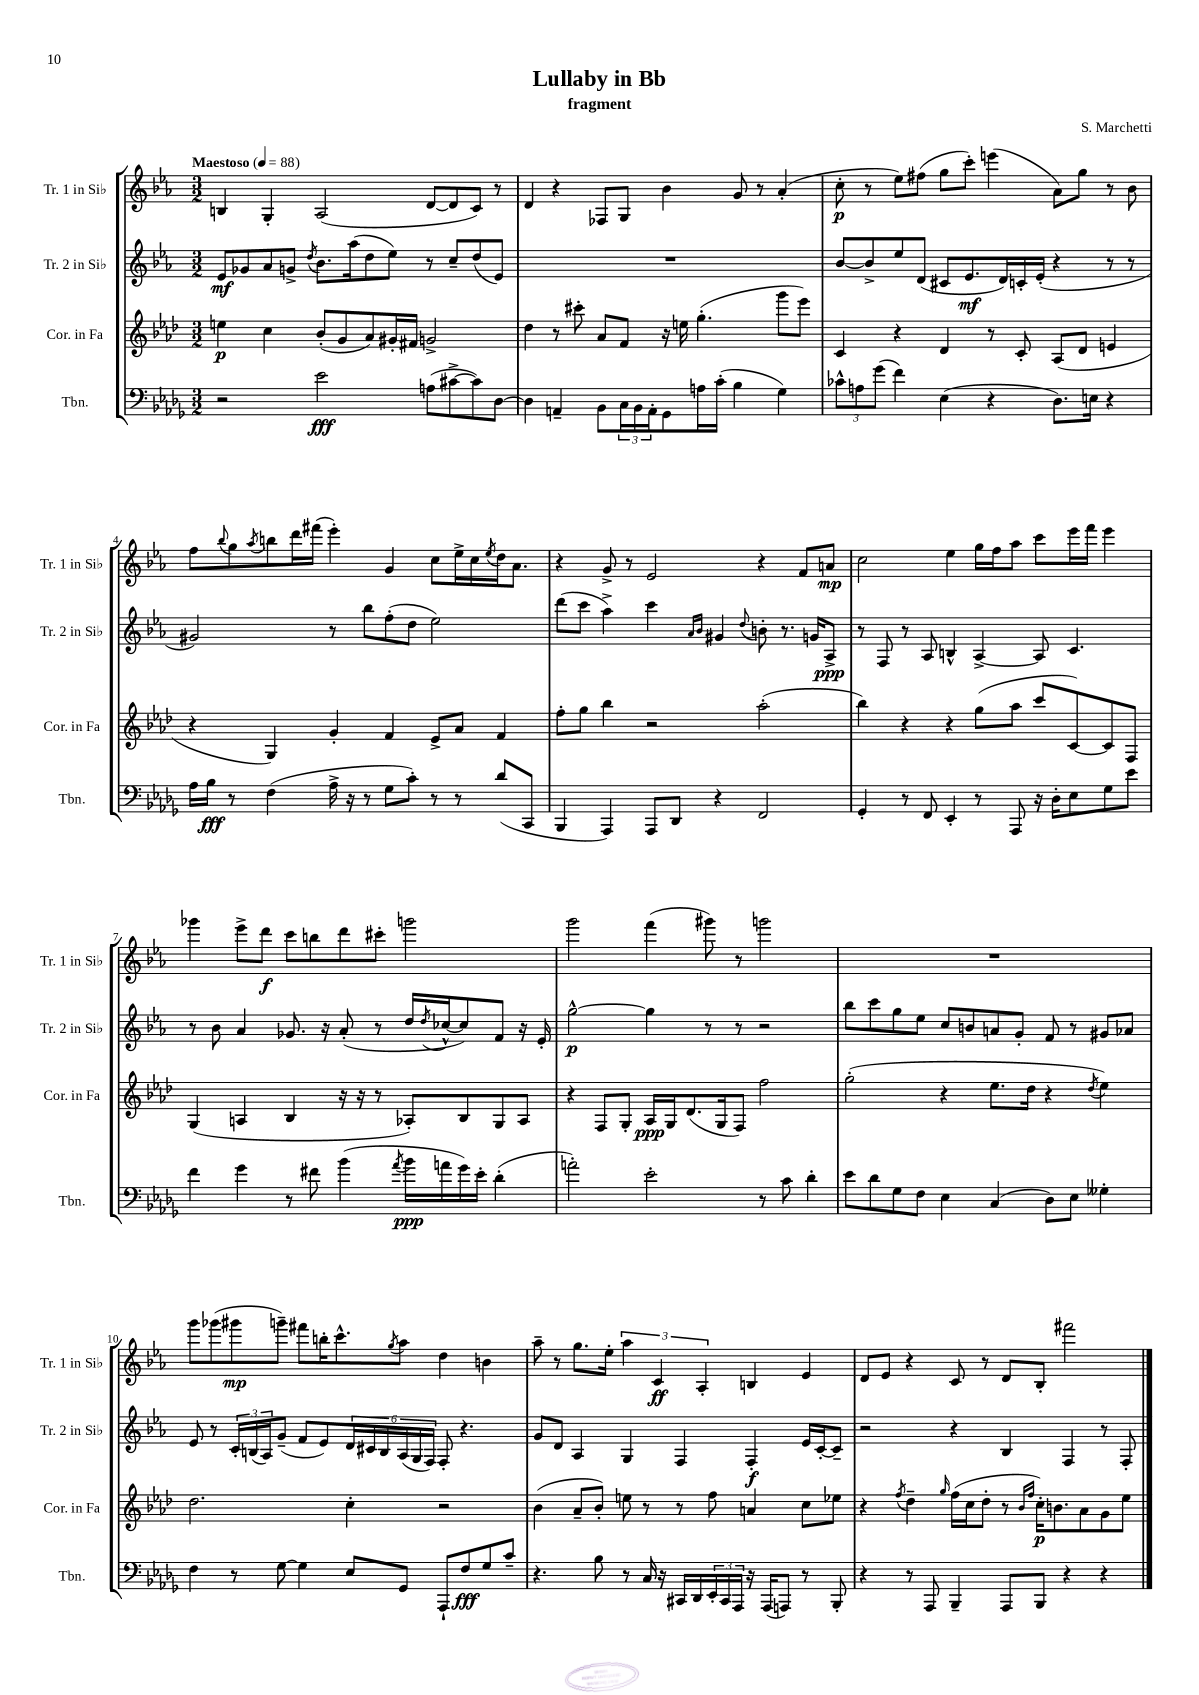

**kern	**kern	**kern	**kern
*staff4	*staff3	*staff2	*staff1
*clefF4	*clefG2	*clefG2	*clefG2
*k[b-e-a-d-g-]	*k[b-e-a-d-]	*k[b-e-a-]	*k[b-e-a-]
*M3/2	*M3/2	*M3/2	*M3/2
*MM88	*MM88	*MM88	*MM88
2r	4ee	8e-	4B
.	.	8g-	.
.	4cc	8a-	4G'
.	.	8g^	.
.	.	8qdd	.
2e-	(8b-'	8.b-	(2A-
.	8g	.	.
.	.	(16aa-	.
.	8a-)	8dd	.
.	16g#'	8ee-)	.
.	16f#	.	.
(8A	2g^	8r	[8d
[8c#^	.	8cc~	8d]
8c#])	.	(8dd	8c)
[8D-	.	8e-)	8r
=	=	=	=
4D-]	4dd-	1.r	4d
4AA~	8r	.	4r
.	8ccc#'	.	.
8BB-	8a-	.	8F-
24C	8f	.	8G
24BB-	.	.	.
24AA'	.	.	.
8GG-	16r	.	4b-
.	16ee	.	.
16A	(4.gg'	.	.
(16c'	.	.	.
4B-	.	.	8g
.	.	.	8r
4G-)	8ggg	.	(4a-'
.	8eee-)	.	.
=	=	=	=
12c-^^	4c	[8b-	8cc'
12A	.	.	.
.	.	8b-^]	8r
(12g-	.	.	.
4f)	4r	8ee-	8ee-)
.	.	(8d	(8ff#
(4E-	4d-	8c#	8gg
.	.	8.e-	8ccc')
4r	8r	.	(4eee
.	.	16d)	.
.	8c'	16c'	.
.	.	(16e-'	.
8.D-)	(8A-	4r	8a-)
.	8d-	.	8gg
16E	.	.	.
4r	4e	8r	8r
.	.	8r	8b-
=	=	=	=
16A-	4r	2g#)	8ff
16B-	.	.	.
.	.	.	8qqbb-
8r	.	.	8gg
.	.	.	8qaa-
(4F	4G)	.	8bb
.	.	.	16ddd
.	.	.	(16fff#
16A-^	4g'	8r	4eee-')
16r	.	.	.
8r	.	8bb-	.
8G-	4f	(8ff'	4g
8c')	.	8dd	.
8r	8e-^	2ee-)	8cc
8r	8a-	.	16ee-^
.	.	.	16cc
.	.	.	8qee-
(8d-	4f	.	16dd
.	.	.	8.a-
8CC	.	.	.
=	=	=	=
4BBB-	8ff'	(8ddd	4r
.	8gg	8ccc	.
4AAA-)	4bb-	4aa-^)	8g^
.	.	.	8r
8AAA-	2r	4ccc	2e-
8DD-	.	.	.
.	.	16qqa-	.
.	.	16qqb-	.
4r	.	4g#	.
.	.	8qqdd	.
2FF	(2aa-'	8b'	4r
.	.	8.r	.
.	.	.	8f
.	.	16g	.
.	.	8A-^	8a
=	=	=	=
4GG-'	4bb-)	8r	2cc
.	.	8F	.
8r	4r	8r	.
8FF	.	8A-	.
4EE-'	4r	4B^^	4ee-
8r	(8gg	[4A-^	16gg
.	.	.	16ff
8AAA-	8aa-	.	8aa-
16r	8ccc	8A-]	8ccc
16D-'	.	.	.
8E-	[8c)	4.c	16eee-
.	.	.	16fff
8G-	8c]	.	4eee-
8e-	8F	.	.
=	=	=	=
4f	(4G	8r	4ggg-
.	.	8b-	.
4g-	4A	4a-	8eee-^
.	.	.	8ddd
8r	4B-	8.g-	8ccc
8f#	.	.	8bb
.	.	16r	.
(4b-	16r	(8a-'	8ddd
.	16r	.	.
.	8r	8r	8ccc#'
8qa-	.	.	.
16b-	8A-')	16dd	2ggg
.	.	8qdd	.
16a	.	[16cc-^^	.
16g-)	8B-	8cc-])	.
16e-'	.	.	.
(4d-'	8G	8f	.
.	8A-	16r	.
.	.	16e-'	.
=	=	=	=
2a')	4r	[2gg^^	2ggg
.	8F	.	.
.	8G'	.	.
2e-'	16A-	4gg]	(4fff
.	16G	.	.
.	(8.d-	.	.
.	.	8r	8ggg#)
.	16G	.	.
.	8F)	8r	8r
8r	2ff	2r	2ggg
8c	.	.	.
4d-'	.	.	.
=	=	=	=
8e-	(2gg'	8bb-	1.r
8d-	.	8ccc	.
8G-	.	8gg	.
8F	.	8ee-	.
4E-	4r	8cc	.
.	.	8b	.
(4C	8.ee-	8a	.
.	.	8g'	.
.	16dd-	.	.
8D-)	4r	8f	.
8E-	.	8r	.
.	8qdd-	.	.
4G--'	4ee-)	8g#	.
.	.	8a-	.
=	=	=	=
4F	2.dd-	8e-	8ggg
.	.	8r	(8ggg-
8r	.	24c'	8ggg#
.	.	(24B	.
.	.	24A-)	.
[8G-	.	(8g~	8ggg~)
4G-]	.	8f	8fff#
.	.	8e-)	16bb'
.	.	.	8.ccc^^
8E-	4cc'	24d	.
.	.	24c#	.
.	.	24B	.
.	.	.	8qgg
8GG-	.	(24A-	8aa-
.	.	24G	.
.	.	24F)	.
8AAA-`	2r	8F'	4dd
8F	.	4.r	.
8G-	.	.	4b
8c~	.	.	.
=	=	=	=
4.r	(4b-	8g	8aa-~
.	.	8d	8r
.	8a-~	4A-	8.gg
8B-	8b-')	.	.
.	.	.	16ee-'
8r	8ee	4G	6aa-
16C	8r	.	.
.	.	.	6c
16r	.	.	.
16CC#	8r	4F	.
16DD-	.	.	.
.	.	.	6A-'
24EE-'	8ff	.	.
24CC#	.	.	.
24AAA-	.	.	.
16r	4a	4F'	4B
(16AAA-	.	.	.
8AAA)	.	.	.
8r	8cc	16e-	4e-
.	.	[16c'	.
8BBB-'	8ee-	8c~]	.
=	=	=	=
4r	4r	2r	8d
.	.	.	8e-
.	8qff	.	.
8r	4dd-~	.	4r
8AAA-	.	.	.
.	16qqgg	.	.
4BBB-~	(16ff	4r	8c
.	16cc	.	.
.	8dd-'	.	8r
8AAA-	8r	4B-	8d
.	16qqb-	.	.
.	16qqff	.	.
8BBB-	16cc')	.	8B-'
.	8.b	.	.
4r	.	4F	2fff#
.	8a-	.	.
4r	8g	8r	.
.	8ee-	8F'	.
==	==	==	==
*-	*-	*-	*-
